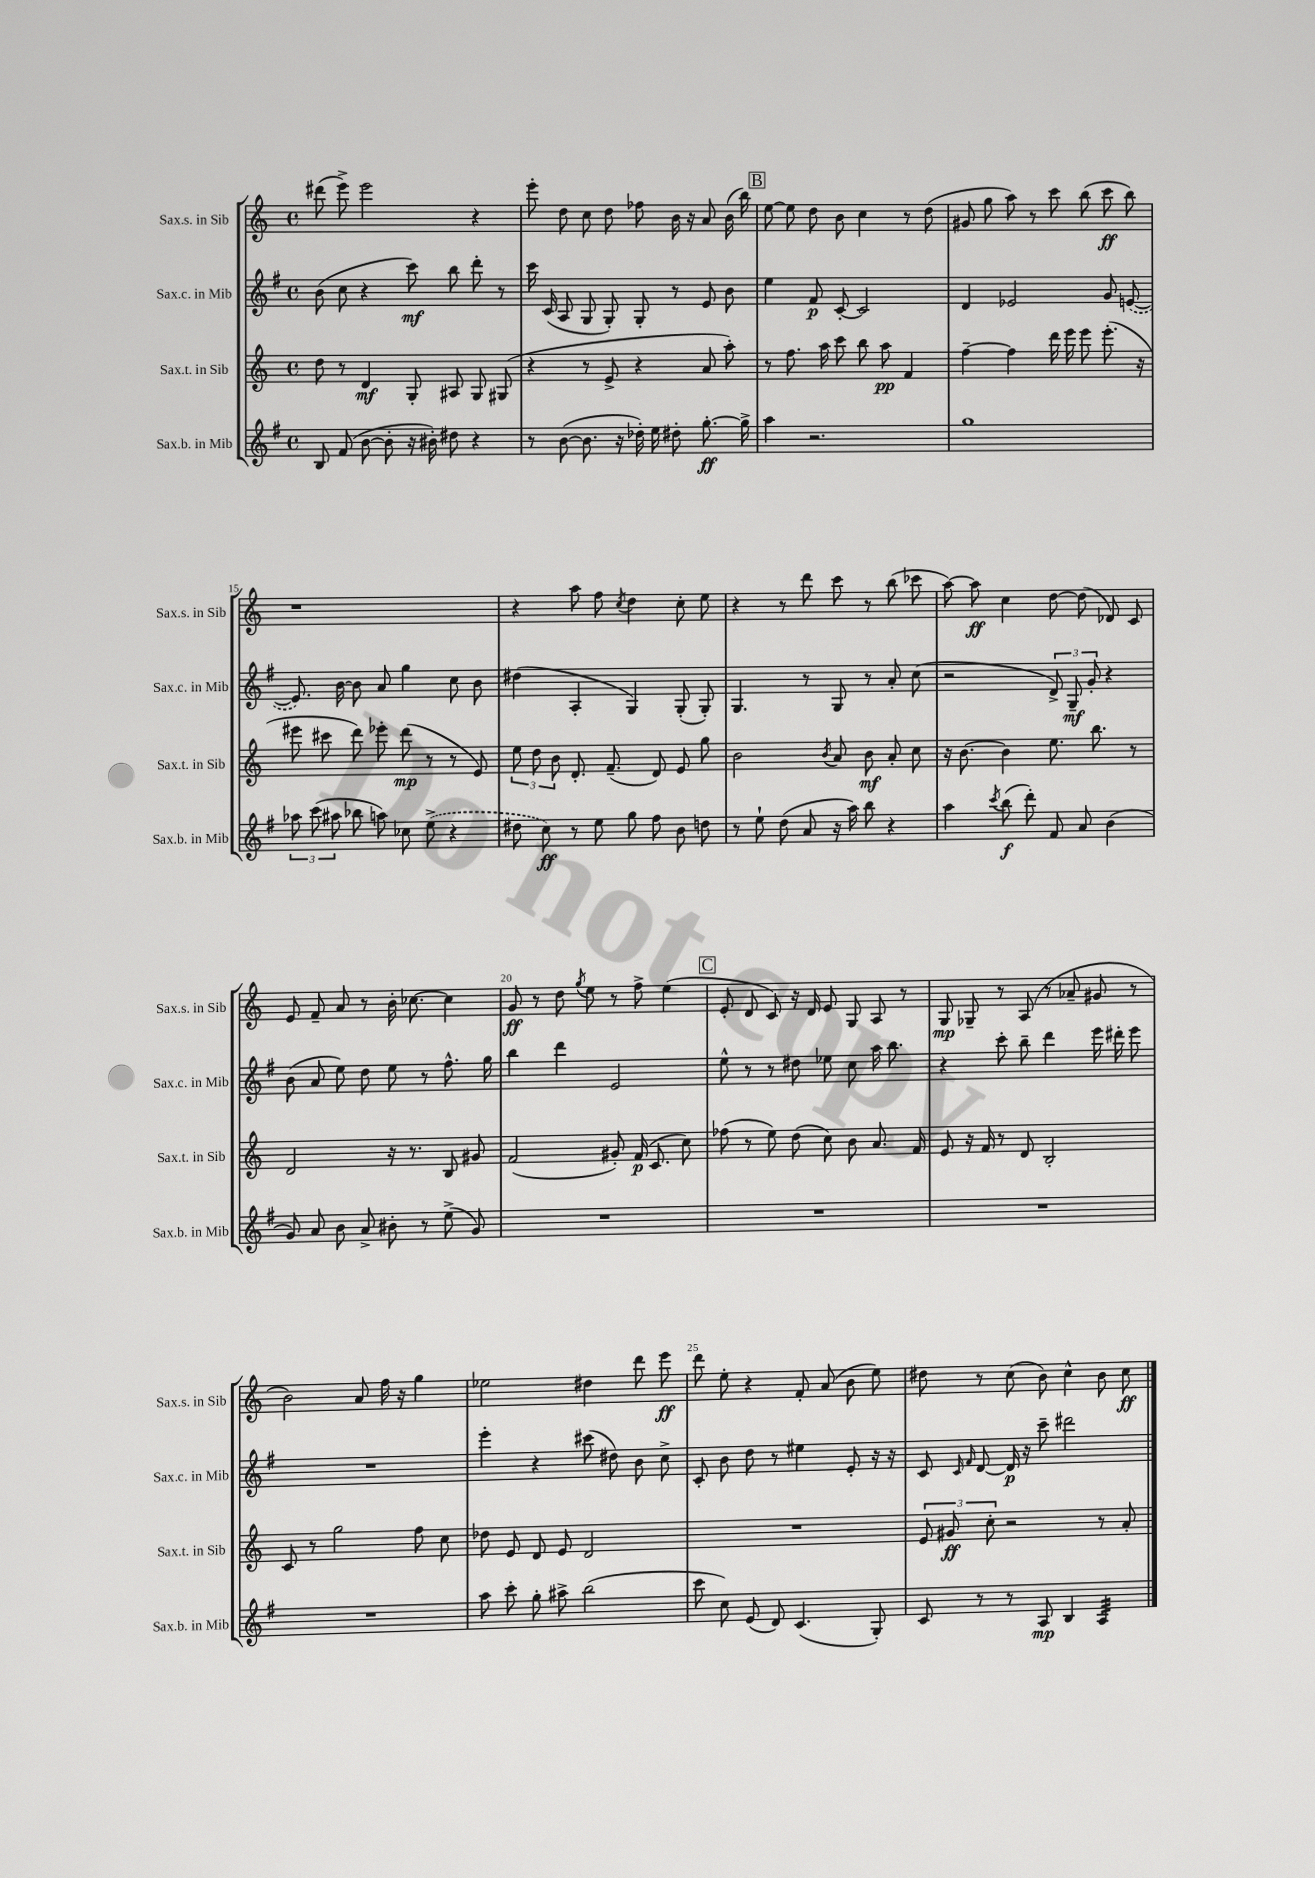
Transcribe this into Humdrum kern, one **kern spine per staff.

**kern	**kern	**kern	**kern
*staff4	*staff3	*staff2	*staff1
*clefG2	*clefG2	*clefG2	*clefG2
*k[f#]	*k[]	*k[f#]	*k[]
*M4/4	*M4/4	*M4/4	*M4/4
*met(c)	*met(c)	*met(c)	*met(c)
8B	8dd	(8b	(8ddd#
(8f#	8r	8cc	8eee^)
[8b	4d	4r	2eee
8b']	.	.	.
16r	8G'	8ccc)	.
16b#')	.	.	.
8dd#	8A#	8bb	.
4r	8G	8ddd'	4r
.	(8G#	8r	.
=	=	=	=
8r	4r	16ccc	8eee'
.	.	(16c	.
([8b	.	8A	8dd
8.b]	8r	8G	8cc
.	8e^	8G')	8dd
16r	.	.	.
16dd-')	4r	8G'	8ff-
16ee	.	.	.
8dd#'	.	8r	16b
.	.	.	16r
[8.gg'	8a	8e	8a
.	8aa')	8b	(16b
16gg^]	.	.	16bb)
=	=	=	=
4aa	8r	4ee	[8ee
.	8.ff	.	8ee]
2.r	.	8f#	8dd
.	16aa	.	.
.	8ccc	[8c'	8b
.	8bb	2c]	4cc
.	8aa	.	.
.	4f	.	8r
.	.	.	(8dd
=	=	=	=
1gg	[4ff~	4d	8g#
.	.	.	8gg
.	4ff]	2e-	8aa)
.	.	.	8r
.	16ddd	.	8ccc
.	16eee	.	.
.	8eee	.	(8bb
.	(8.eee'	8g	8ccc
.	.	([8e	8bb)
.	16r	.	.
=	=	=	=
12aa-	8eee#	8.e])	1r
(12ccc	.	.	.
.	8ccc#	.	.
12aa#	.	.	.
.	.	[16b	.
8bb-	8ddd)	8b]	.
8aa)	8eee-'	8a	.
8cc-	(8ddd	4gg	.
(8ee^	8r	.	.
4r	8r	8cc	.
.	8e)	8b	.
=	=	=	=
8dd#	12ee	(4dd#	4r
.	12dd	.	.
8cc)	.	.	.
.	12b	.	.
8r	8.d'	4A'	8aa
8ee	.	.	8ff
.	(8.f~	.	.
.	.	.	8qcc
8gg	.	4G)	4dd
8ff#	8d)	.	.
8b	8e	(8G'	8cc'
8dd	8gg	8G')	8ee
=	=	=	=
8r	2b	4.G	4r
8ee`	.	.	.
(8dd	.	.	8r
8a	.	8r	8ddd
.	8qb	.	.
16r	8a	8G	8ccc
16aa)	.	.	.
8bb	8b	8r	8r
4r	8a'	8a'	(8bb
.	8cc	(8cc	8ccc-
=	=	=	=
4aa	16r	2r	[8aa)
.	[8.b	.	.
.	.	.	8aa]
8qccc	.	.	.
(8bb	4b]	.	4cc
8ddd')	.	.	.
8f#	8.ee	12d^)	[8dd
.	.	12G~	.
8a	.	.	(8dd]
.	.	12g'	.
.	8.bb	.	.
(4b	.	4r	8d-)
.	8r	.	8c
=	=	=	=
8g)	2d	(8b	8e
8a	.	8a	8f~
8b	.	8ee)	8a
8a^	.	8dd	8r
8b#'	16r	8ee	16b'
.	8.r	.	[8.cc-
8r	.	8r	.
(8ee^	8B	8.ff#^^	4cc-]
8g)	8g#	.	.
.	.	16gg	.
=	=	=	=
1r	(2f	4bb	8g
.	.	.	8r
.	.	4ddd	8dd
.	.	.	8qgg
.	.	.	8ee
.	8g#')	2e	8r
.	(16f	.	8ff^
.	8.c	.	.
.	.	.	(4ee
.	8cc)	.	.
=	=	=	=
1r	(8ff-	8ee^^	8e'
.	8r	8r	8d
.	8ee)	8r	8c)
.	(8dd	8dd#	16r
.	.	.	16d
.	8cc)	8ee-	8e
.	8b	8cc	8G
.	8.a	16aa	8A
.	.	8.bb	.
.	.	.	8r
.	16f	.	.
=	=	=	=
1r	8e	4r	8G
.	16r	.	8G-~
.	16f	.	.
.	8r	8ccc'	8r
.	8d	8bb~	(8A
.	2B'	4ddd	8r
.	.	.	8a-~
.	.	16eee	8g#
.	.	16ddd#'	.
.	.	8eee	8r
=	=	=	=
1r	8c	1r	2b)
.	8r	.	.
.	2gg	.	.
.	.	.	8a
.	.	.	16ff
.	.	.	16r
.	8ff	.	4gg
.	8cc	.	.
=	=	=	=
8aa	8dd-	4eee'	2ee-
8ccc'	8e	.	.
8gg'	8d	4r	.
8aa#^	8e	.	.
(2bb	2d	(8ccc#	4dd#
.	.	8dd#)	.
.	.	8b	8ddd
.	.	8cc^	8eee
=	=	=	=
8ccc	1r	8c'	8ddd
8cc)	.	8b	8ee'
(8e	.	8dd	4r
8d)	.	8r	.
(4.c	.	4ee#	8f'
.	.	.	(8a
.	.	8e'	8b
8G')	.	16r	8ee)
.	.	16r	.
=	=	=	=
8c	12e	8c	8dd#
.	12g#	.	.
.	.	16qqc	.
.	.	16qqf#	.
8r	.	[8d	8r
.	12cc'	.	.
8r	2r	16d]	(8cc
.	.	16r	.
8A	.	8ccc~	8b)
4B	.	2ddd#	4cc^^
4A	8r	.	8b
.	8a'	.	8cc
==	==	==	==
*-	*-	*-	*-
